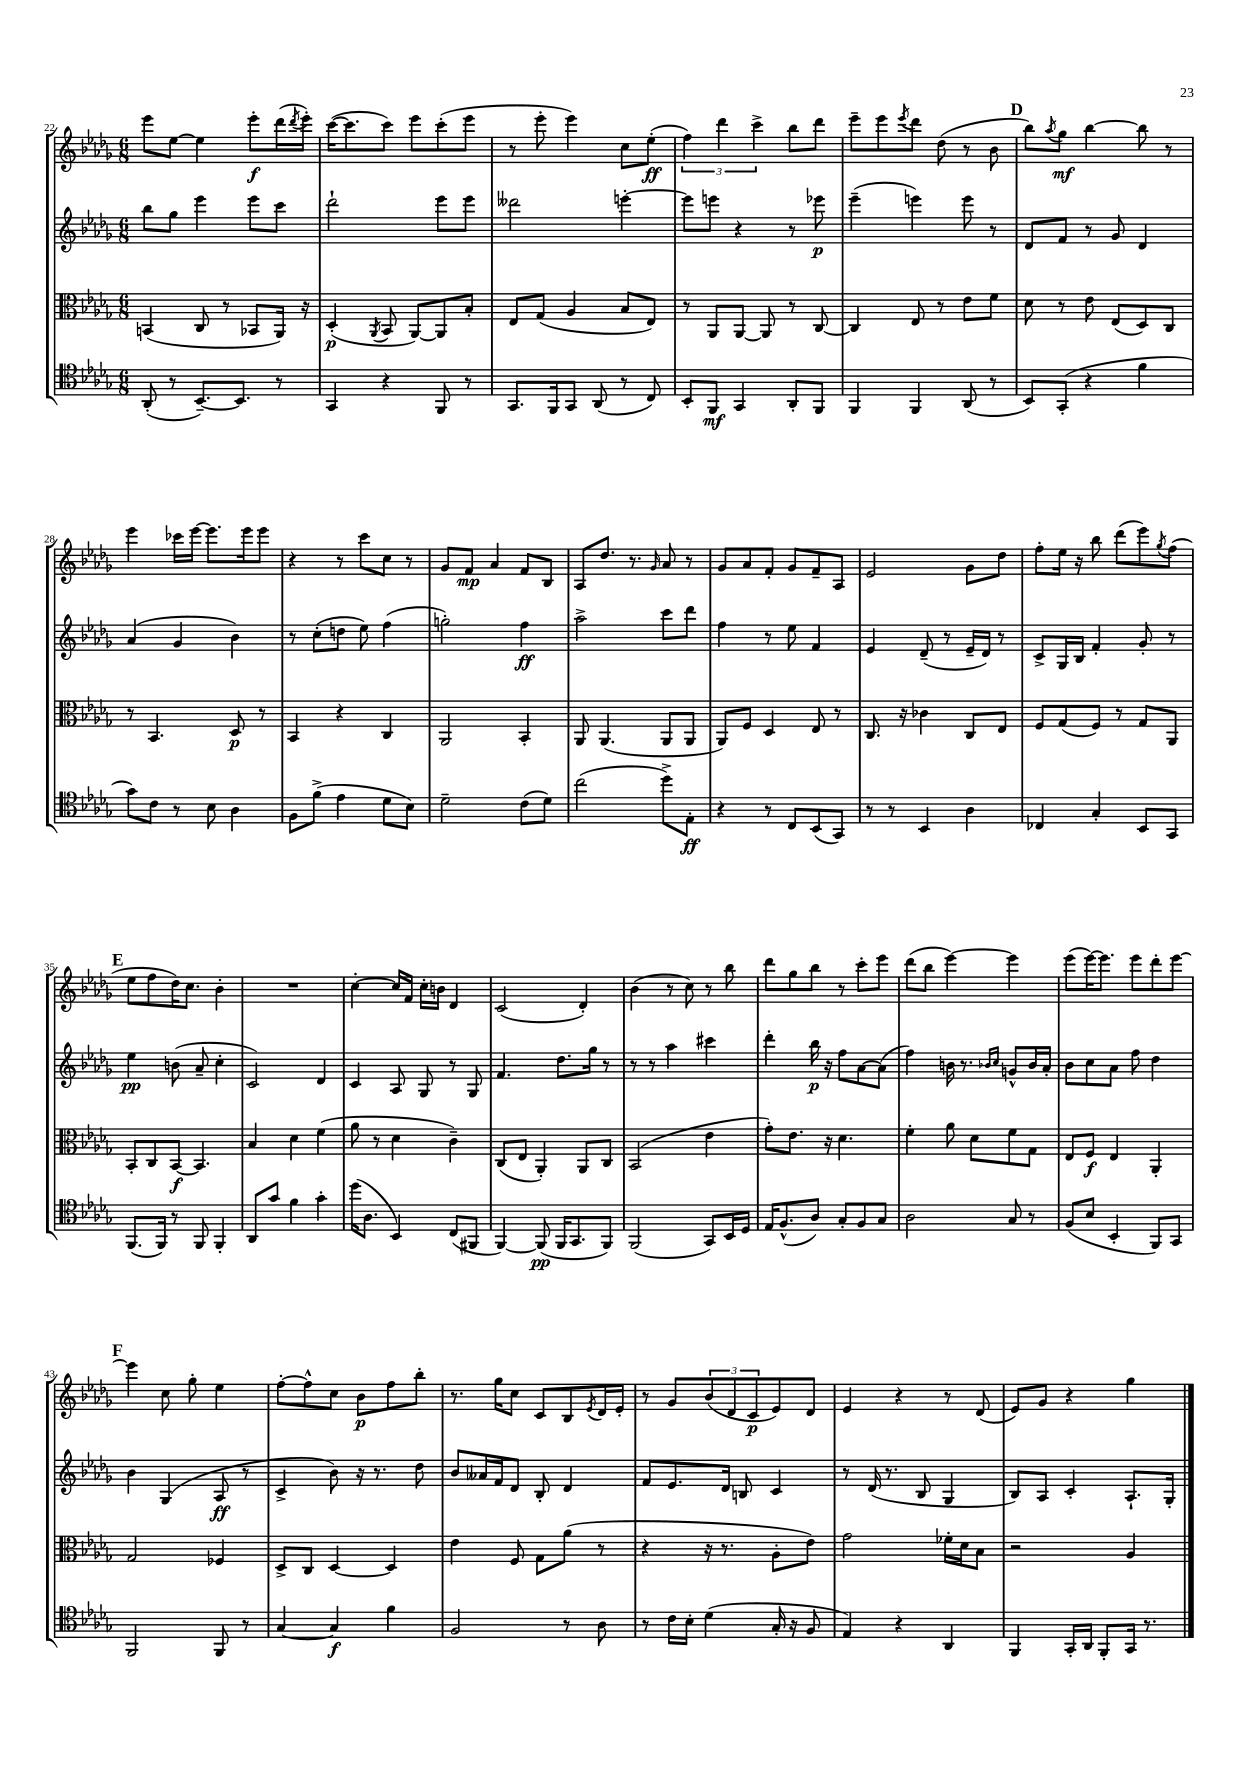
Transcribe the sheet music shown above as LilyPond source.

<<
\new StaffGroup <<
\new Staff = "s0" {
    \clef treble \key des \major \numericTimeSignature \time 6/8
    ees'''8 ees''8~ ees''4 ees'''8-.\f des'''16( \acciaccatura { des'''8 } ees'''16-.) |
    c'''16~( c'''8. c'''8) ees'''8 c'''8-.( ees'''8 |
    r8 ees'''8-. ees'''4) c''8 ees''8-.\ff( |
    \tuplet 3/2 { f''4) des'''4 c'''4-> } bes''8 des'''8 |
    ees'''8-- ees'''8 \acciaccatura { ees'''8 } des'''8 des''8( r8 bes'8 |
    \mark \markup { \bold "D" } bes''8) \acciaccatura { aes''8 } ges''8\mf bes''4~ bes''8 r8 |
    ees'''4 ces'''16 ees'''16~ ees'''8. ees'''16 ees'''8 |
    r4 r8 c'''8 c''8 r8 |
    ges'8 f'8\mp aes'4 f'8 bes8 |
    aes8 des''8. r8. \grace { ges'16 } aes'8 r8 |
    ges'8 aes'8 f'8-. ges'8 f'8-- aes8 |
    ees'2 ges'8 des''8 |
    f''8-. ees''16 r16 bes''8 des'''8( ees'''8) \acciaccatura { ges''8 } f''8( |
    \mark \markup { \bold "E" } ees''8 f''8 des''16) c''8. bes'4-. |
    R2. |
    c''4~-. c''16 f'16 c''16-. b'16 des'4 |
    c'2( des'4-.) |
    bes'4( r8 c''8) r8 bes''8 |
    des'''8 ges''8 bes''8 r8 c'''8-. ees'''8 |
    des'''8( bes''8 ees'''4~) ees'''4 |
    ees'''8( ees'''16~) ees'''8. ees'''8 des'''8-. ees'''8~ |
    \mark \markup { \bold "F" } ees'''4 c''8 ges''8-. ees''4 |
    f''8~-. f''8-^ c''8 bes'8\p f''8 bes''8-. |
    r8. ges''16 c''8 c'8 bes8 \acciaccatura { ees'8 } des'16 ees'16-. |
    r8 ges'8 \tuplet 3/2 { bes'8( des'8 c'8\p } ees'8) des'8 |
    ees'4 r4 r8 des'8( |
    ees'8) ges'8 r4 ges''4 \bar "|." |
}
\new Staff = "s1" {
    \clef treble \key des \major \numericTimeSignature \time 6/8
    bes''8 ges''8 ees'''4 ees'''8 c'''8 |
    des'''2-! ees'''8 ees'''8 |
    deses'''2 e'''4~-. |
    e'''8 e'''8 r4 r8 ees'''8\p |
    ees'''4--( e'''4) e'''8 r8 |
    \mark \markup { \bold "D" } des'8 f'8 r8 ges'8 des'4 |
    aes'4( ges'4 bes'4) |
    r8 c''8-.( d''8 ees''8) f''4( |
    g''2-.) f''4\ff |
    aes''2-> c'''8 des'''8 |
    f''4 r8 ees''8 f'4 |
    ees'4 des'8--( r8 ees'16-- des'16) r8 |
    c'8-> ges16 bes16 f'4-. ges'8-. r8 |
    \mark \markup { \bold "E" } ees''4\pp b'8( aes'8-- c''4-. |
    c'2) des'4 |
    c'4 aes8 ges8 r8 ges8 |
    f'4. des''8. ges''16 r8 |
    r8 r8 aes''4 cis'''4 |
    des'''4-. bes''16\p r16 f''8 aes'8~ aes'8( |
    f''4) b'16 r8. \grace { bes'16 c''16 } g'8-^ bes'16 aes'16-. |
    bes'8 c''8 aes'8 f''8 des''4 |
    \mark \markup { \bold "F" } bes'4 ges4( aes8\ff r8 |
    c'4-> bes'8) r16 r8. des''8 |
    bes'8 aeses'16 f'16 des'8 bes8-. des'4 |
    f'8 ees'8. des'16 b8 c'4 |
    r8 des'16( r8. bes8 ges4 |
    bes8) aes8 c'4-. aes8.-! ges16-. \bar "|." |
}
\new Staff = "s2" {
    \clef alto \key des \major \numericTimeSignature \time 6/8
    b,4( c8 r8 bes,8 aes,16) r16 |
    des4-.\p( \acciaccatura { aes,8 } bes,8 aes,8~) aes,8 bes8-. |
    ees8 ges8( aes4 bes8 ees8) |
    r8 aes,8 aes,8~ aes,8 r8 c8~ |
    c4 ees8 r8 ees'8 f'8 |
    \mark \markup { \bold "D" } des'8 r8 ees'8 ees8( des8) c8 |
    r8 bes,4. des8\p r8 |
    bes,4 r4 c4 |
    aes,2 bes,4-. |
    aes,8 aes,4.( aes,8 aes,8 |
    aes,8) f8 des4 ees8 r8 |
    c8. r16 ces'4 c8 ees8 |
    f8 ges8( f8) r8 ges8 aes,8 |
    \mark \markup { \bold "E" } bes,8-. c8 bes,8~\f bes,4. |
    bes4 des'4 f'4( |
    aes'8 r8 des'4 c'4--) |
    c8( ees8 aes,4-.) aes,8 c8 |
    bes,2( ees'4 |
    ges'8-.) ees'8. r16 des'4. |
    f'4-. aes'8 des'8 f'8 ges8 |
    ees8 f8\f ees4 aes,4-. |
    \mark \markup { \bold "F" } ges2 fes4 |
    des8-> c8 des4~ des4 |
    ees'4 f8 ges8 aes'8( r8 |
    r4 r16 r8. aes8-. ees'8) |
    ges'2 fes'16-. des'16 bes8 |
    r2 aes4 \bar "|." |
}
\new Staff = "s3" {
    \clef tenor \key des \major \numericTimeSignature \time 6/8
    aes,8-.( r8 bes,8.~--) bes,8. r8 |
    ges,4 r4 f,8 r8 |
    ges,8. f,16 ges,8 aes,8( r8 c8) |
    bes,8-. f,8\mf ges,4 aes,8-. f,8 |
    f,4 f,4 aes,8( r8 |
    \mark \markup { \bold "D" } bes,8) ges,8-.( r4 f'4 |
    ges'8) c'8 r8 bes8 aes4 |
    f8 f'8->( ees'4 des'8 bes8) |
    des'2-- c'8( des'8) |
    c''2( des''8->) ees8-.\ff |
    r4 r8 c8 bes,8( ges,8) |
    r8 r8 bes,4 aes4 |
    ces4 ges4-. bes,8 ges,8 |
    \mark \markup { \bold "E" } f,8.( f,16) r8 f,8 f,4-. |
    aes,8 ges'8 f'4 ges'4-. |
    des''16( aes8. bes,4) c8( fis,8 |
    f,4~) f,8\pp( f,16 ges,8. f,8) |
    f,2( ges,8) bes,16 des16 |
    ees16 f8.-^( aes8) ges8-. f8 ges8 |
    aes2 ges8 r8 |
    f8( bes8 bes,4-. f,8) ges,8 |
    \mark \markup { \bold "F" } f,2 f,8 r8 |
    ges4~ ges4\f f'4 |
    f2 r8 aes8 |
    r8 c'16 bes16-. des'4( ges16-. r16 f8 |
    ees4) r4 aes,4 |
    f,4 ges,16-. aes,16 f,8-. ges,16 r8. \bar "|." |
}
>>
>>
\layout { \context { \Score currentBarNumber = #22 } }
